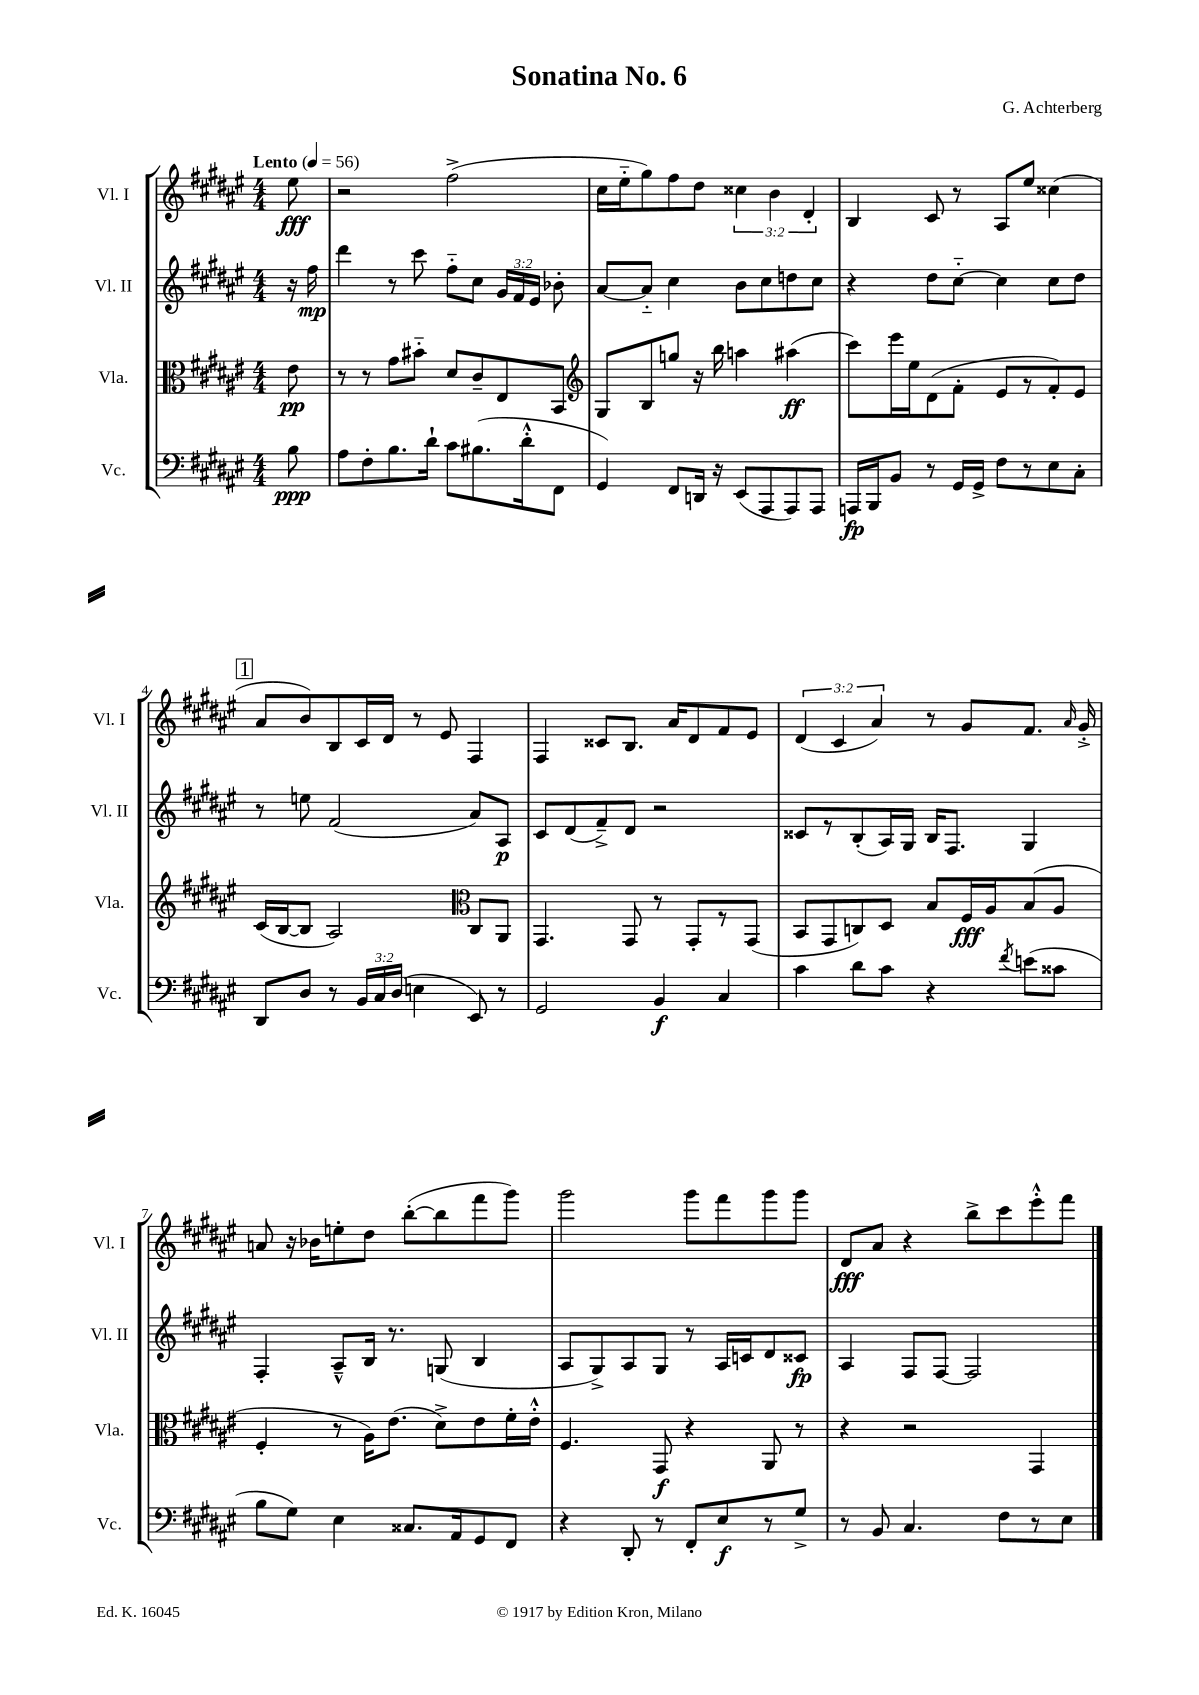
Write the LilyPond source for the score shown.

\header { title = "Sonatina No. 6" composer = "G. Achterberg" }
<<
\new StaffGroup <<
\new Staff = "s0" \with { instrumentName = "Vl. I" shortInstrumentName = "Vl. I" } {
    \clef treble \key fis \major \numericTimeSignature \time 4/4 \override Staff.TupletNumber.text = #tuplet-number::calc-fraction-text \partial 8 \tempo "Lento" 4 = 56
    \autoBeamOff eis''8\fff |
    r2 fis''2->( |
    cis''16[ eis''16-_ gis''8) fis''8 dis''8] \tuplet 3/2 { cisis''4 b'4 dis'4-. } |
    b4 cis'8 r8 ais8[ eis''8] cisis''4( |
    \mark \markup { \box "1" } ais'8[ b'8) b8 cis'16 dis'16] r8 eis'8 fis4 |
    fis4 cisis'8[ b8.] ais'16[ dis'8 fis'8 eis'8] |
    \tuplet 3/2 { dis'4( cis'4 ais'4) } r8 gis'8[ fis'8.] \grace { ais'16 } gis'16-.-> |
    a'8 r16 bes'16[ e''8-. dis''8] b''8[~-.( b''8 fis'''8 gis'''8]) |
    gis'''2 gis'''8[ fis'''8 gis'''8 gis'''8] |
    dis'8[\fff ais'8] r4 b''8[-> cis'''8 eis'''8-.-^ fis'''8] \bar "|." |
}
\new Staff = "s1" \with { instrumentName = "Vl. II" shortInstrumentName = "Vl. II" } {
    \clef treble \key fis \major \numericTimeSignature \time 4/4 \override Staff.TupletNumber.text = #tuplet-number::calc-fraction-text \partial 8
    \autoBeamOff r16 fis''16\mp |
    dis'''4 r8 cis'''8 fis''8[-_ cis''8] \tuplet 3/2 { gis'16[ fis'16 eis'16] } bes'8-. |
    ais'8[~ ais'8]-_ cis''4 b'8[ cis''8 d''8 cis''8] |
    r4 dis''8[ cis''8]~-_ cis''4 cis''8[ dis''8] |
    \mark \markup { \box "1" } r8 e''8 fis'2( ais'8[) ais8]\p |
    cis'8[ dis'8( fis'8--->) dis'8] r2 |
    cisis'8[ r8 b8-.( ais16) gis16] b16[ fis8.] gis4 |
    fis4-. ais8[---^ b16] r8. g8( b4 |
    ais8[ gis8->) ais8 gis8] r8 ais16[ c'16 dis'8 cisis'8]\fp |
    ais4 fis8[ fis8]~ fis2 \bar "|." |
}
\new Staff = "s2" \with { instrumentName = "Vla." shortInstrumentName = "Vla." } {
    \clef alto \key fis \major \numericTimeSignature \time 4/4 \partial 8
    \autoBeamOff eis'8\pp |
    r8 r8 gis'8[ bis'8]-_ dis'8[ cis'8-- eis8 b,8] |
    \clef treble gis8[ b8 g''8] r16 b''16 a''4 ais''4\ff( |
    cis'''8[) eis'''16 eis''16 dis'8( fis'8]-. eis'8[ r8 fis'8-.) eis'8] |
    \mark \markup { \box "1" } cis'16[( b16~ b8] ais2) \clef alto cis8[ ais,8] |
    gis,4. gis,8 r8 gis,8[-. r8 gis,8]( |
    b,8[ gis,8 c8) dis8] b8[ fis16\fff ais16 b8( ais8] |
    fis4-. r8 ais16[) eis'8.]( dis'8[->) eis'8 fis'16-. eis'16]-.-^ |
    fis4. gis,8\f r4 ais,8 r8 |
    r4 r2 gis,4 \bar "|." |
}
\new Staff = "s3" \with { instrumentName = "Vc." shortInstrumentName = "Vc." } {
    \clef bass \key fis \major \numericTimeSignature \time 4/4 \override Staff.TupletNumber.text = #tuplet-number::calc-fraction-text \partial 8
    \autoBeamOff b8\ppp |
    ais8[ fis8-. b8. dis'16]-! cis'8[ bis8.( dis'16-.-^ fis,8] |
    gis,4) fis,8[ d,16] r16 eis,8[( ais,,8 ais,,8) ais,,8] |
    a,,16[\fp b,,16 b,8] r8 gis,16[ gis,16]-> fis8[ r8 eis8 cis8]-. |
    \mark \markup { \box "1" } dis,8[ dis8] r8 \tuplet 3/2 { b,16[ cis16 dis16]( } e4 eis,8) r8 |
    gis,2 b,4\f cis4 |
    cis'4 dis'8[ cis'8] r4 \acciaccatura { fis'8 } e'8[( cisis'8] |
    b8[ gis8]) eis4 cisis8.[ ais,16 gis,8 fis,8] |
    r4 dis,8-. r8 fis,8[-. eis8\f r8 gis8]-> |
    r8 b,8 cis4. fis8[ r8 eis8] \bar "|." |
}
>>
>>
